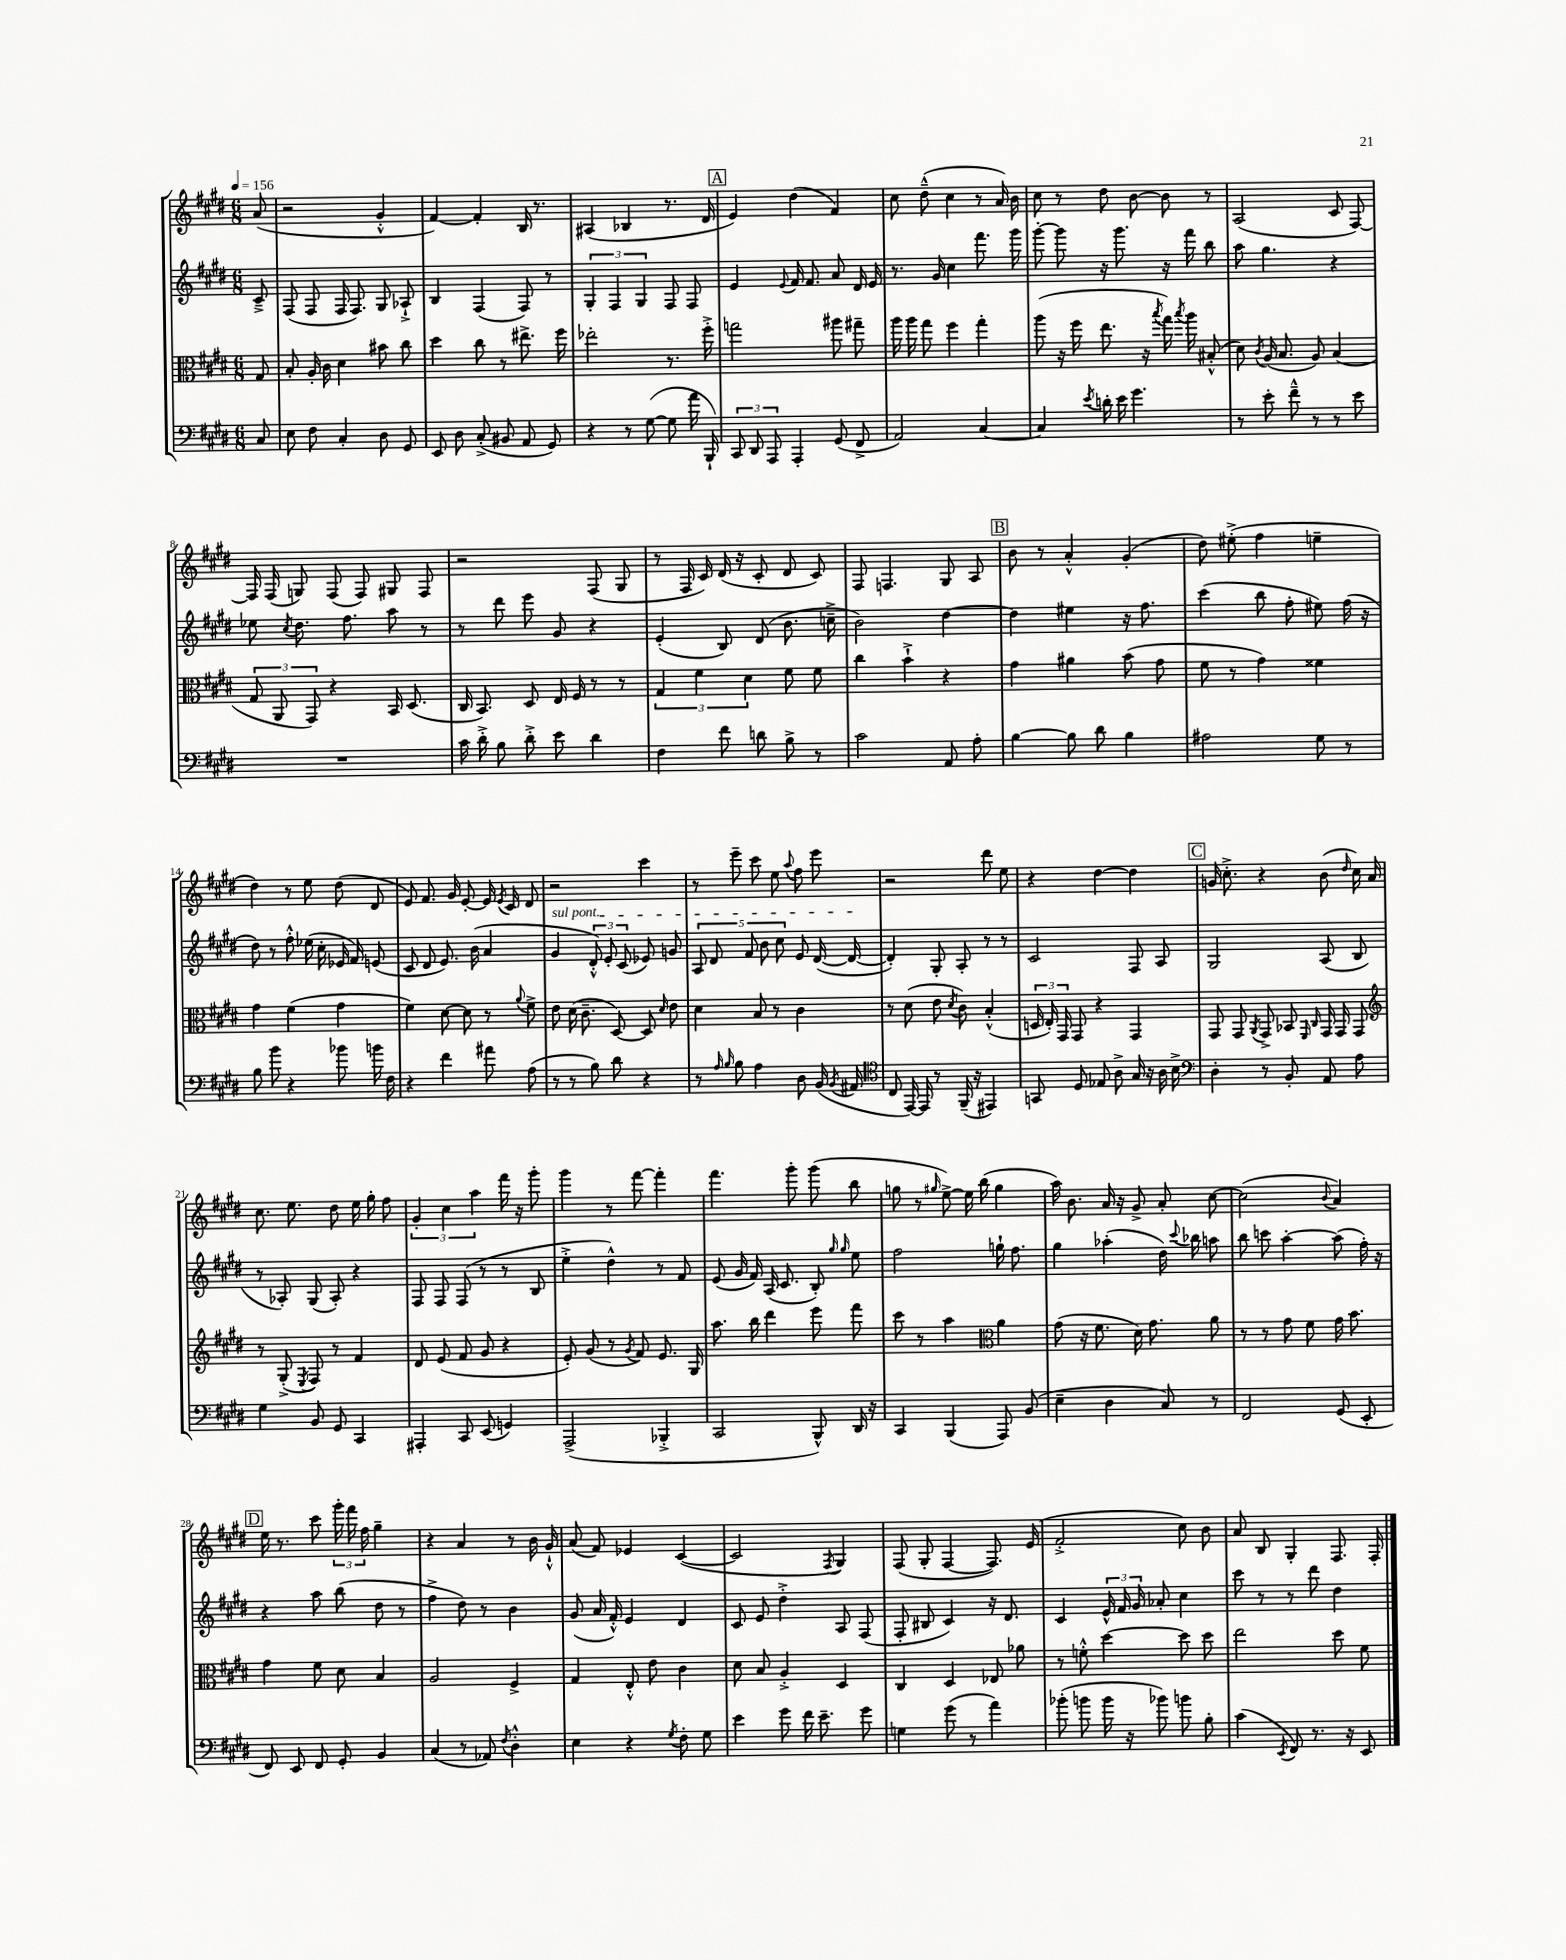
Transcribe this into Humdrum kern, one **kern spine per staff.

**kern	**kern	**kern	**kern
*staff4	*staff3	*staff2	*staff1
*clefF4	*clefC3	*clefG2	*clefG2
*k[f#c#g#d#]	*k[f#c#g#d#]	*k[f#c#g#d#]	*k[f#c#g#d#]
*M6/8	*M6/8	*M6/8	*M6/8
*MM156	*MM156	*MM156	*MM156
8C#	8G#	8c#~^	(8a
=	=	=	=
8E	8B'	(8F#	2r
8F#	16A'	8F#	.
.	16c#	.	.
4C#'	4d#	16F#	.
.	.	8.F#)	.
8D#	8b#	8G#	4g#'^^
8GG#	8cc#	8A-`^	.
=	=	=	=
8EE	4dd#	4B	[4f#)
8D#	.	.	.
(8C#'^	8cc#	(4F#	4f#']
8BB#	8r	.	.
8AA	8.ee#^	8F#)	16B
.	.	.	8.r
8GG#)	.	8r	.
.	16ff#	.	.
=	=	=	=
4r	2ee-'	6G#'	(4A#
.	.	6F#	.
8r	.	.	4B-
.	.	6G#	.
([8G#	.	.	.
8G#]	8.r	8F#	8.r
16a	.	8F#	.
16BBB`)	16ff#'^	.	16d#
=	=	=	=
12CC#	2gg	4e	4e)
12DD#	.	.	.
12AAA	.	.	.
.	.	8qqe	.
4AAA'	.	16f#	(4dd#
.	.	8.f#	.
(8GG#	8aa#	8a	4f#)
8FF#^	8gg#~	16d#	.
.	.	16e	.
=	=	=	=
2AA)	16aa	8.r	8cc#
.	16aa	.	.
.	8gg#	.	(8dd#~^^
.	.	16g#	.
.	4ff#	4cc#	4cc#
[4C#	4gg#'	8.fff#	8r
.	.	.	16a)
.	.	16ggg#	16b
=	=	=	=
4C#]	(8aa	[8ggg#'	8cc#
.	16r	8ggg#]	8r
.	16ff#	.	.
8qe	.	.	.
16d'	8.ee	16r	8dd#
16e	.	8.ggg#	.
4.g#	.	.	[8b
.	16r	.	.
.	8qbb	.	.
.	16gg#)	16r	8b]
.	8qbb	.	.
.	16aa	16fff#	.
.	(8B#'^^	8bb	8r
=	=	=	=
8r	8d#)	8aa	(2A
.	8qc#	.	.
8e'	(16A	4.gg#	.
.	8.B	.	.
8f#~^^	.	.	.
8r	8A)	.	.
8r	(4B	4r	8c#
8e	.	.	[8F#)
=	=	=	=
2.r	12G#	8ee-	16F#]
.	.	.	(16F#
.	12AA	.	.
.	.	8qcc#	.
.	.	8.dd#	8G)
.	12GG#)	.	.
.	4r	.	(8F#
.	.	8.ff#	.
.	.	.	8F#)
.	16BB	8aa	8G#
.	(8.D#	.	.
.	.	8r	8F#
=	=	=	=
16c#	16C#	8r	2r
16d#'^	8.BB)	.	.
8B	.	8ddd#	.
8d#'^	8D#	8eee	.
8e	16E	8g#	.
.	16F#	.	.
4d#	8r	4r	(8F#
.	8r	.	8G#
=	=	=	=
4F#	6G#	(4e'	8r
.	.	.	16F#
.	6f#	.	.
.	.	.	16c#)
8f#	.	8B)	(16d#
.	.	.	16r
.	6d#	.	.
8d	.	(8d#	8c#'
8B^	8f#	8.b	8d#
8r	8f#	.	8c#)
.	.	16cc~^	.
=	=	=	=
2c#	4cc#	2b)	8F#
.	.	.	4.F
.	4b`^	.	.
8AA	4r	[4dd#	8G#
8A'	.	.	8A
=	=	=	=
[4B	4g#	4dd#]	8b
.	.	.	8r
8B]	4a#	4ee#	4a'^^
8d#	.	.	.
4B	(8b	16r	(4g#'
.	.	8.ff#	.
.	8g#	.	.
=	=	=	=
2A#	8f#	(4ccc#	8dd#)
.	8r	.	(8ee#'^
.	4g#)	8bb	4ff#
.	.	8ff#'	.
8G#	4f##	8ee#)	4ee~
8r	.	(16ff#	.
.	.	16r	.
=	=	=	=
8B	4g#	8dd#)	4dd#)
8b	.	8r	.
4r	(4f#	8ff#'^^	8r
.	.	(16ee-	8ee
.	.	16cc#'	.
8b-	4g#	16e-	(8dd#
.	.	16f#)	.
16b	.	(8e	8d#
16F#	.	.	.
=	=	=	=
4r	4f#)	8c#	8e)
.	.	8d#	8.f#
4f#	[8d#	8.e)	.
.	.	.	16g#
.	8d#]	.	[8e'
.	.	(16b	.
8a#	8r	4a	16e]
.	.	.	8qe
.	.	.	16c#
.	8qqa	.	.
(8A	8f#^	.	8d#
=	=	=	=
8r	8e	4g#	2r
8r	(16d#	.	.
.	8.c#~	.	.
8B)	.	12d#'^^)	.
.	.	12e'	.
8d#	[8D#)	.	.
.	.	(12c#	.
4r	8D#]	8e-)	4ccc#
.	16qqd#	.	.
.	8e	8g	.
=	=	=	=
8r	4d#	10A	8r
.	.	10d#	.
16qqA	.	.	.
16qqB	.	.	.
8B	.	.	8eee~
.	.	10f#	.
4A	8B	.	8ccc#
.	.	10b	.
.	8r	.	8ee
.	.	10cc#	.
.	.	.	8qqaa
8D#	4c#	8e	8ff#
(16BB	.	([16d#	8eee
8qBB	.	.	.
16AA#	.	16d#_	.
=	=	=	=
*clefC4	*	*	*
8C#	8r	4d#'])	2r
[16EE)	(8d#	.	.
16EE]	.	.	.
8r	8e	8G#'	.
.	8qd#	.	.
(16FF#~	8c#)	8A'	.
16r	.	.	.
4EE#)	(4B'^^	8r	8ddd#
.	.	8r	8ee
=	=	=	=
8GG	24D	2c#	4r
.	24E')	.	.
.	24GG#	.	.
8D#	8GG#	.	.
8E-	4r	.	[4dd#
8A^	.	.	.
16G#	4GG#	8F#	4dd#]
16r	.	.	.
16A	.	8A	.
16B^	.	.	.
=	=	=	=
*clefF4	*	*	*
4D#'	8GG#	2G#	16g
.	.	.	8.cc#'^
.	8GG#	.	.
.	8qAA	.	.
8r	8GG#^	.	4r
8BB'	8BB-	.	.
.	16qqFF#	.	.
.	16qqC#	.	.
8AA	16GG#	(8A	(8b
.	16GG#	.	.
.	.	.	16qqdd#
8A	8GG#	8B	16cc#)
.	.	.	16a
=	=	=	=
*	*clefG2	*	*
4G#	8r	8r	8.cc#
.	(8G#'^	8A-')	.
.	.	.	8.ee
.	8qE	.	.
8BB	8F#)	(8G#	.
8GG#	8r	8A-')	8dd#
4CC#	4f#	4r	16ee
.	.	.	16gg#'
.	.	.	8ff#
=	=	=	=
4AAA#'	8d#	8F#	6g#'
.	(8e	8F#	.
.	.	.	6cc#
8CC#	8f#	(8F#	.
.	.	.	6aa
(8EE	8g#	8r	.
4GG)	4r	8r	16fff#
.	.	.	16r
.	.	8B	8ggg#'
=	=	=	=
(2AAA^	8e')	4ee'^	4ggg#
.	(8g#	.	.
.	8r	4dd#^^)	8r
.	8qg#	.	.
.	8f#)	.	[8fff#
4BBB-'^	8.e	8r	4fff#']
.	.	8f#	.
.	16G#	.	.
=	=	=	=
2CC#	8.aa	(8e	4.fff#
.	.	16g#	.
.	16bb	16f#)	.
.	4ddd#	(16A	.
.	.	8.c#	.
.	.	.	8ggg#'
8BBB^^)	8eee	8B')	(8ggg#
.	.	16qqgg#	.
.	.	16qqgg#	.
16DD#	8fff#	8ee	8bb
16r	.	.	.
=	=	=	=
4CC#	8ccc#	2ff#	8gg
.	8r	.	8r
.	.	.	16qqgg#
(4BBB	4aa	.	[8ee^)
.	.	.	16ee]
.	.	.	(16bb
*	*clefC3	*	*
8AAA)	4a	16gg`	4gg#
.	.	8.ff#	.
(8BB	.	.	.
=	=	=	=
4E~	(8g#	4gg#	16aa)
.	.	.	8.b
.	16r	.	.
.	8.f#	.	.
4D#	.	(4aa-'	16a
.	.	.	16r
.	16d#)	.	8g#^
.	8.g#	.	.
8C#)	.	16dd#)	8a'
.	.	8qqccc#	.
.	.	16bb-	.
8r	8a	8aa	[8cc#
=	=	=	=
2FF#	8r	8bb	(2cc#]
.	8r	8ccc	.
.	8g#	[4aa'	.
.	8f#	.	.
.	.	.	8qqb
(8GG#	16g#	(8aa]	4a)
.	8.b	.	.
8EE'	.	16ff#')	.
.	.	16r	.
=	=	=	=
8FF#)	4g#	4r	16ee
.	.	.	8.r
8EE	.	.	.
8FF#	8f#	8aa	8ccc#
8GG#'	8d#	(8bb	24ggg#'
.	.	.	24fff#
.	.	.	24ff#
4BB	4B	8dd#	4gg#~
.	.	8r	.
=	=	=	=
(4C#	2A	4ff#^	4r
8r	.	8dd#)	4a
8AA-)	.	8r	.
8qF#	.	.	.
4D#'^^	4F#^	4b	8r
.	.	.	16b
.	.	.	16g#`^^
=	=	=	=
4E	4G#	(8g#	(8a
.	.	16a	8f#)
.	.	16f#'^^)	.
4r	8E'^^	4e	4e-
.	8e	.	.
8qG#	.	.	.
8F#'	4c#	4d#	([4c#
8G#	.	.	.
=	=	=	=
4e	8d#	8c#	2c#]
.	8B	8e	.
8g#	4A'^	4dd#'^	.
16f#	.	.	.
8.e~	.	.	.
.	.	.	8qF#
.	4D#	8A	4G#)
8g#	.	(8F#	.
=	=	=	=
4G	4C#	8F#'	(8F#
.	.	8B#	8G#'
(8g#	4D#	4c#)	[4F#
8r	.	.	.
4a)	8E-	16r	8.F#])
.	.	8.d#	.
.	8a-	.	.
.	.	.	(16e
=	=	=	=
(8b-'	8r	4c#	2f#'^
8b	8f'^^	.	.
16b	[4dd#	24e^^	.
.	.	24f#	.
16r	.	.	.
.	.	24g#	.
8b-)	.	8a-'	.
8b	8dd#]	4cc#	8cc#)
8B'	8dd#	.	8b
=	=	=	=
(4c#	2ee	8ccc#	8a
.	.	8r	8B
8qEE	.	.	.
8FF#)	.	8r	4G#'
8.r	.	8ddd#	.
.	8dd#	4dd#	8.F#
16r	.	.	.
8EE	8f#	.	.
.	.	.	16F#'
==	==	==	==
*-	*-	*-	*-
